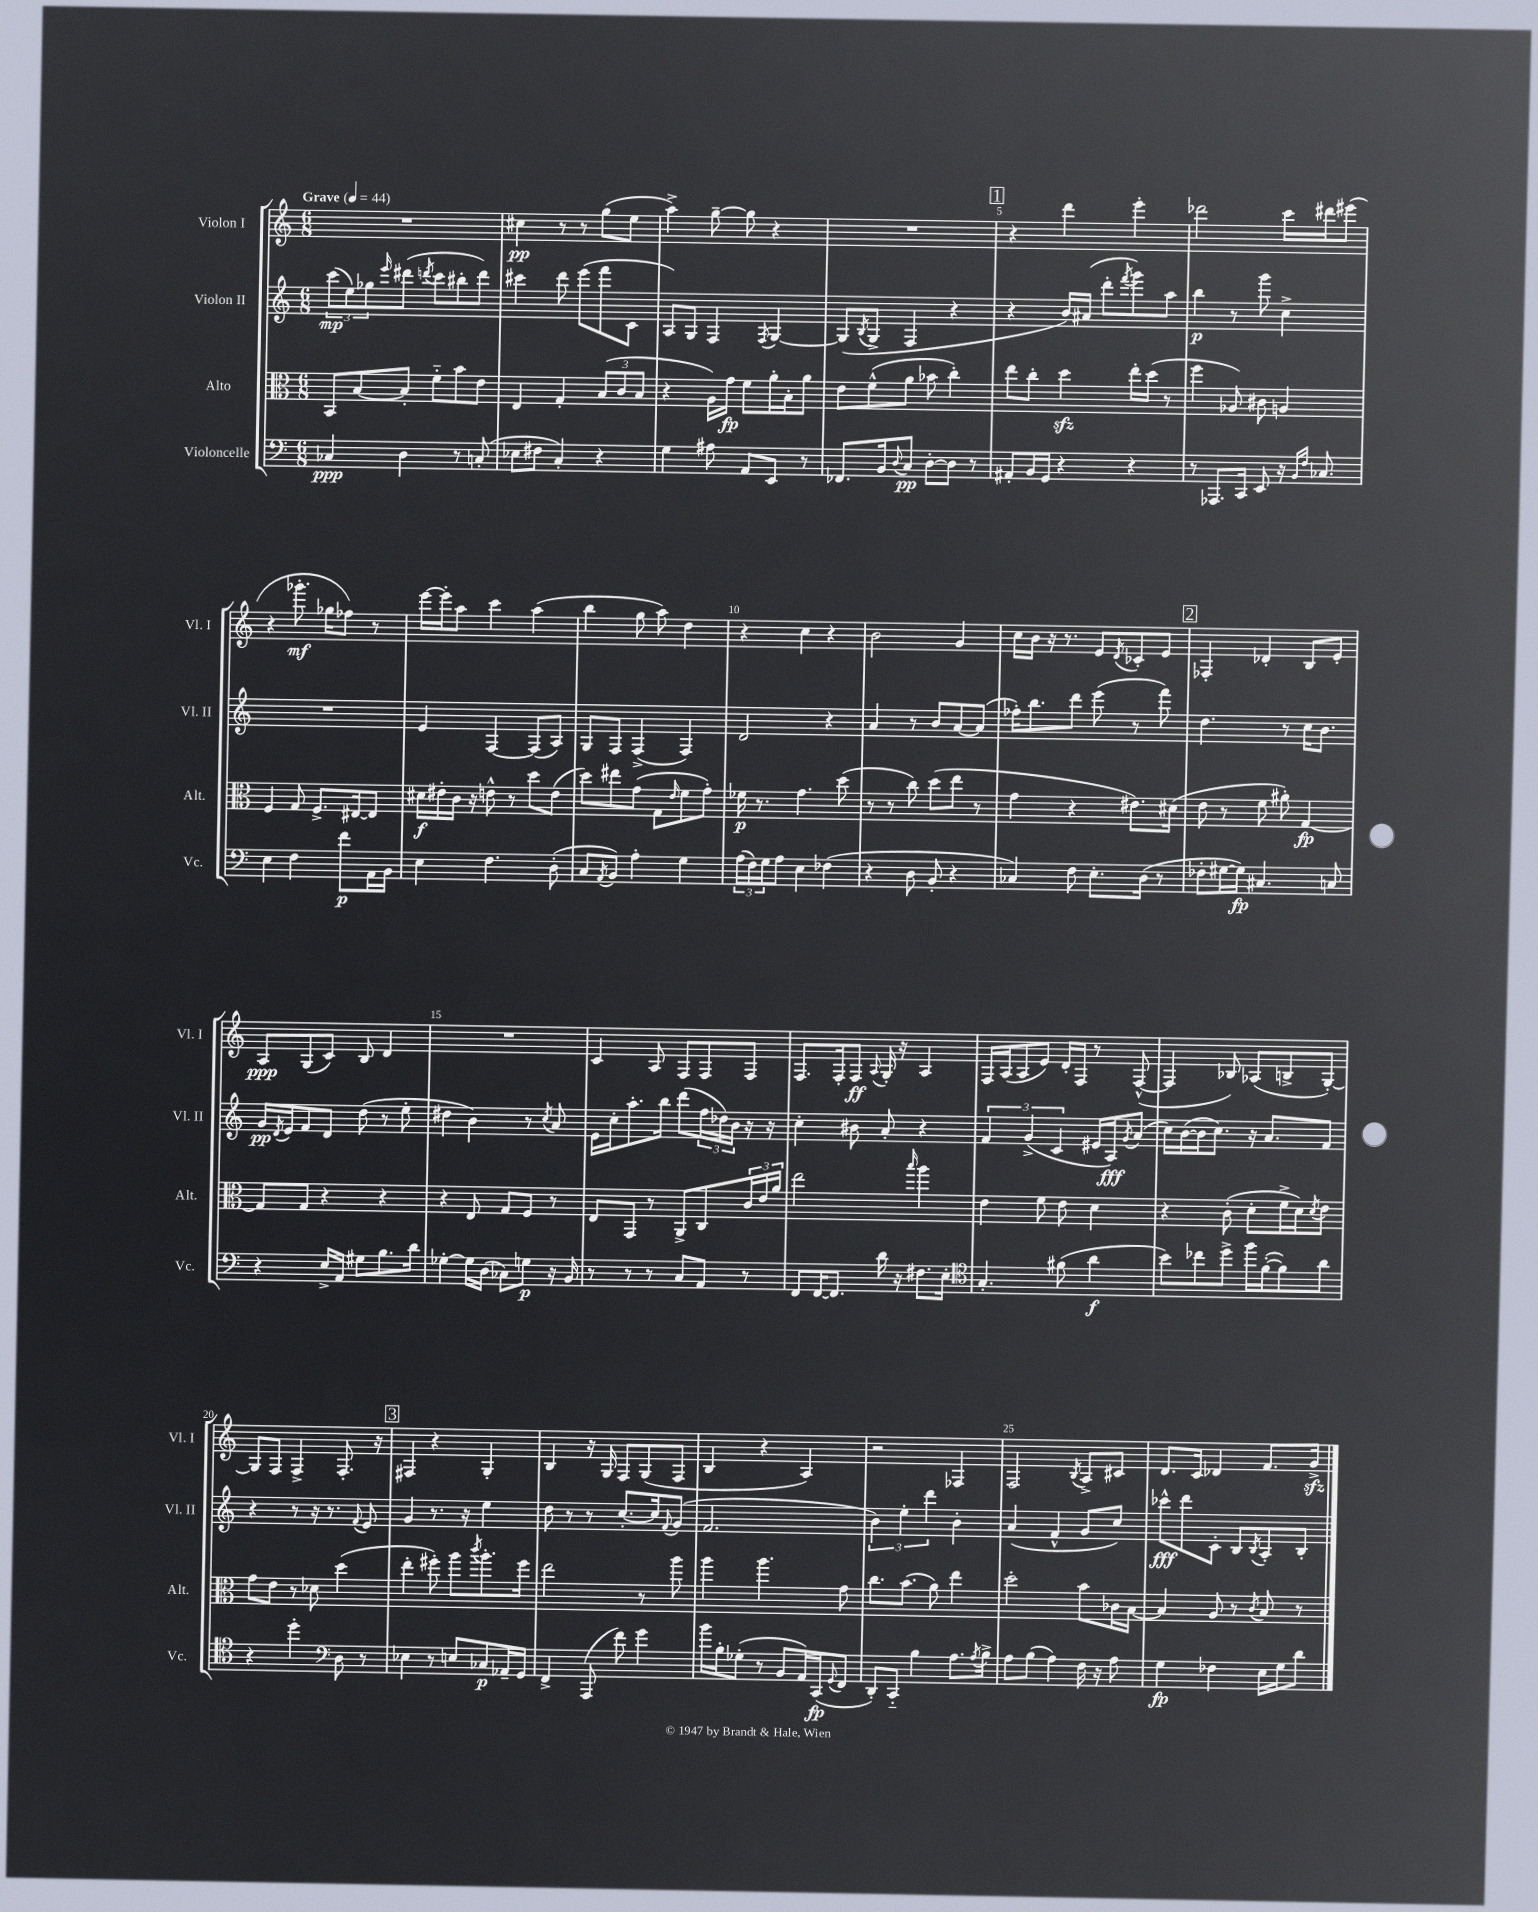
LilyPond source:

<<
\new StaffGroup <<
\new Staff = "s0" \with { instrumentName = "Violon I" shortInstrumentName = "Vl. I" } {
    \clef treble \key c \major \numericTimeSignature \time 6/8 \tempo "Grave" 4 = 44
    R2. |
    cis''4\pp r8 r8 g''8( e''8 |
    a''4->) g''8~-- g''8 r4 |
    R2. |
    \mark \markup { \box "1" } r4 d'''4 e'''4-. |
    des'''2 c'''16 dis'''16 eis'''8( |
    r4 ges'''8.-.\mf ges''16 fes''8) r8 |
    e'''16~ e'''16-. a''8 c'''4 a''4( |
    b''4 g''8 a''8) d''4 |
    r4 c''4 r4 |
    b'2 g'4 |
    c''16 b'16 r16 r8. e'8 \acciaccatura { d'8 } ces'8-. e'8 |
    \mark \markup { \box "2" } fes4-. des'4-. b8 e'8-. |
    a8\ppp g8( c'8) b8 d'4 |
    R2. |
    c'4 a8 f8 f8 f8 |
    f8. f16-. f8\ff \appoggiatura { a8 } g16-. r16 a4 |
    f16 a16( a8 e'8) d'16-. f16 r8 f8~-^( |
    f4 bes8) aes8( b8-> g8~-.) |
    g8 f8 f4-> f8.-. r16 |
    \mark \markup { \box "3" } fis4 r4 g4-. |
    b4 r16 g16 f8 g8( f8 |
    b4 r4 a4) |
    r2 fes4 |
    f2 \acciaccatura { b8 } a8-> cis'8 |
    d'8. c'16 des'4 f'8. g'16->\sfz \bar "|." |
}
\new Staff = "s1" \with { instrumentName = "Violon II" shortInstrumentName = "Vl. II" } {
    \clef treble \key c \major \numericTimeSignature \time 6/8
    \tuplet 3/2 { c'''8\mp( e''8) ges''8 } \grace { e'''16 } dis'''8( \acciaccatura { d'''8 } c'''8 bis''8-. d'''8) |
    cis'''4 d'''8 e'''8( f'''8 c'8 |
    a8) g8 f4 \acciaccatura { f8 } g4~ |
    g8( \acciaccatura { b8 } g8-> f4 r4 |
    \mark \markup { \box "1" } r4 b'16) ais'16( d'''8-. \acciaccatura { f'''8 } g'''8) a''8 |
    b''4\p r8 g'''8 c''4-> |
    R2. |
    e'4 f4~ f8( a8) |
    g8 f8 f4->( f4) |
    d'2 r4 |
    a'4 r8 b'8 a'8~ a'8( |
    fes''16-.) b''8. d'''8 e'''8( r8 f'''8) |
    \mark \markup { \box "2" } d''4. r8 c''16 b'8. |
    g'16\pp \acciaccatura { d'8 } e'16 f'8 d'8 d''8( r8 e''8-. |
    dis''4 b'4) r8 \acciaccatura { c''8 } a'8 |
    e'16 c''16-. a''8.-. b''16 d'''8( \tuplet 3/2 { f''16 des''16) b'16 } r16 r16 |
    c''4-. bis'8 a'8-. r4 |
    \tuplet 3/2 { f'4 g'4->( c'4 } eis'16 a16\fff) \acciaccatura { g'8 } a'8( |
    c''16) b'16~( b'16 c''8.) r16 a'8. f'8 |
    r4 r8 r16 r8. \appoggiatura { f'8 } e'8 |
    \mark \markup { \box "3" } g'4 r8. r16 e''4 |
    d''8 r8 r8 c''8.~-. c''16 \appoggiatura { f'8 } g'8( |
    f'2. |
    \tuplet 3/2 { b'4) e''4-. d'''4 } b'4-. |
    a'4( f'4-^ g'8 c''8) |
    ces'''8-^\fff d'''8 c'8-. b8 \acciaccatura { b8 } a8-. b8-. \bar "|." |
}
\new Staff = "s2" \with { instrumentName = "Alto" shortInstrumentName = "Alt." } {
    \clef alto \key c \major \numericTimeSignature \time 6/8
    b,8 b8~ b8-. f'8-_ b'8 e'8 |
    e4 g4-. \tuplet 3/2 { b8( c'8 b8 } |
    r4 a16) g'16\fp f'8 a'16-. b16-. a'8 |
    e'8 f'8-^( a'8 bes'8 c''4-.) |
    \mark \markup { \box "1" } e''8 c''8-. d''4\sfz e''16-. d''16( r8 |
    f''4 aes8) cis'8 a4 |
    f4 g8 f8.-> eis16~ eis8 |
    dis'16\f eis'16-. c'16 r16 e'8-^ r8 d''8 e'8( |
    d''8) eis''8 g'8( g8 \grace { e'16 } f'8 g'8-.) |
    fes'16\p r8. g'4. d''8( |
    r8 r8 c''8) d''8( e''8 r8 |
    g'4 r4 eis'8.) dis'16( |
    \mark \markup { \box "2" } e'8 r8 f'8 ais'8-.) g4~\fp |
    g8 g8 r4 r4 |
    r4 e8 g8 f8 r8 |
    e8 g,8 r8 a,8-> c8 \tuplet 3/2 { c'16 e'16 a'16 } |
    e''2 \grace { b''16 } a''4 |
    e'4 f'8 e'8 d'4 |
    r4 c'8-.( d'8-. f'16-> d'16) \acciaccatura { d'8 } e'8 |
    g'8 e'8 r8 des'8 d''4( |
    \mark \markup { \box "3" } e''4-. fis''8-.) a''8 \acciaccatura { c'''8 } a''8.-. fis''16 |
    e''2 r8 a''8 |
    a''4 a''4. g'8 |
    c''8. b'8.( a'8) e''4 |
    d''2-. b'8 ces'16 b16~ |
    b4 a8 r8 \acciaccatura { c'8 } b8 r8 \bar "|." |
}
\new Staff = "s3" \with { instrumentName = "Violoncelle" shortInstrumentName = "Vc." } {
    \clef bass \key c \major \numericTimeSignature \time 6/8
    ces4\ppp d4 r8 c8-.( |
    ees8 fis8 c4-.) r4 |
    g4 ais8 a,8 e,8 r8 |
    fes,8. b,16 \appoggiatura { d8 } c8\pp d8~-. d8 r8 |
    \mark \markup { \box "1" } ais,8-. b,16 g,16 r4 r4 |
    r8 aes,,8. c,16 e,8 r16 \grace { b,16 f16 } ces8. |
    e4 f4 f'8\p a,16 b,16 |
    e4 f4. d8-.( |
    c8 \acciaccatura { a,8 } b,8) a4-. g4 |
    \tuplet 3/2 { a16( f16) g16 } a8 e4 fes4( |
    r4 d8 b,8-. r4 |
    ces4) f8 e8.-. d16( r8 |
    \mark \markup { \box "2" } fes8-. gis16~ gis16\fp) cis4. c8 |
    r4 e16-> a,16 gis8 b8. d'16 |
    ges4~-. ges16 d16( ces8) g8\p r16 b,16 |
    r8 r8 r8 c8 a,8 r8 |
    f,8 f,16~ f,8. d'16 r16 fis8. e16-. |
    \clef tenor g4.-. fis'8( a'4\f |
    b'8) ces''8 d''8-> f''16 f'16~-.( f'8) a'8 |
    r4 d''4-. \clef bass d8 r8 |
    \mark \markup { \box "3" } ees4 r8 e8 ces8\p aes,16-- g,16 |
    f,4-> a,,8( f'8) g'4 |
    b'16 b16-. ges8-.( r8 b,8 a,16) c,16\fp( \appoggiatura { g,8 } f,8 |
    d,8-.) c,8-_ b4 a8. \acciaccatura { a8 } b16-> |
    a8 b8( a4) f16 r16 a8 |
    g4\fp fes4 e16 g16 d'8 \bar "|." |
}
>>
>>
\layout { \context { \Score \override BarNumber.break-visibility = ##(#f #t #t) barNumberVisibility = #(every-nth-bar-number-visible 5) } }
